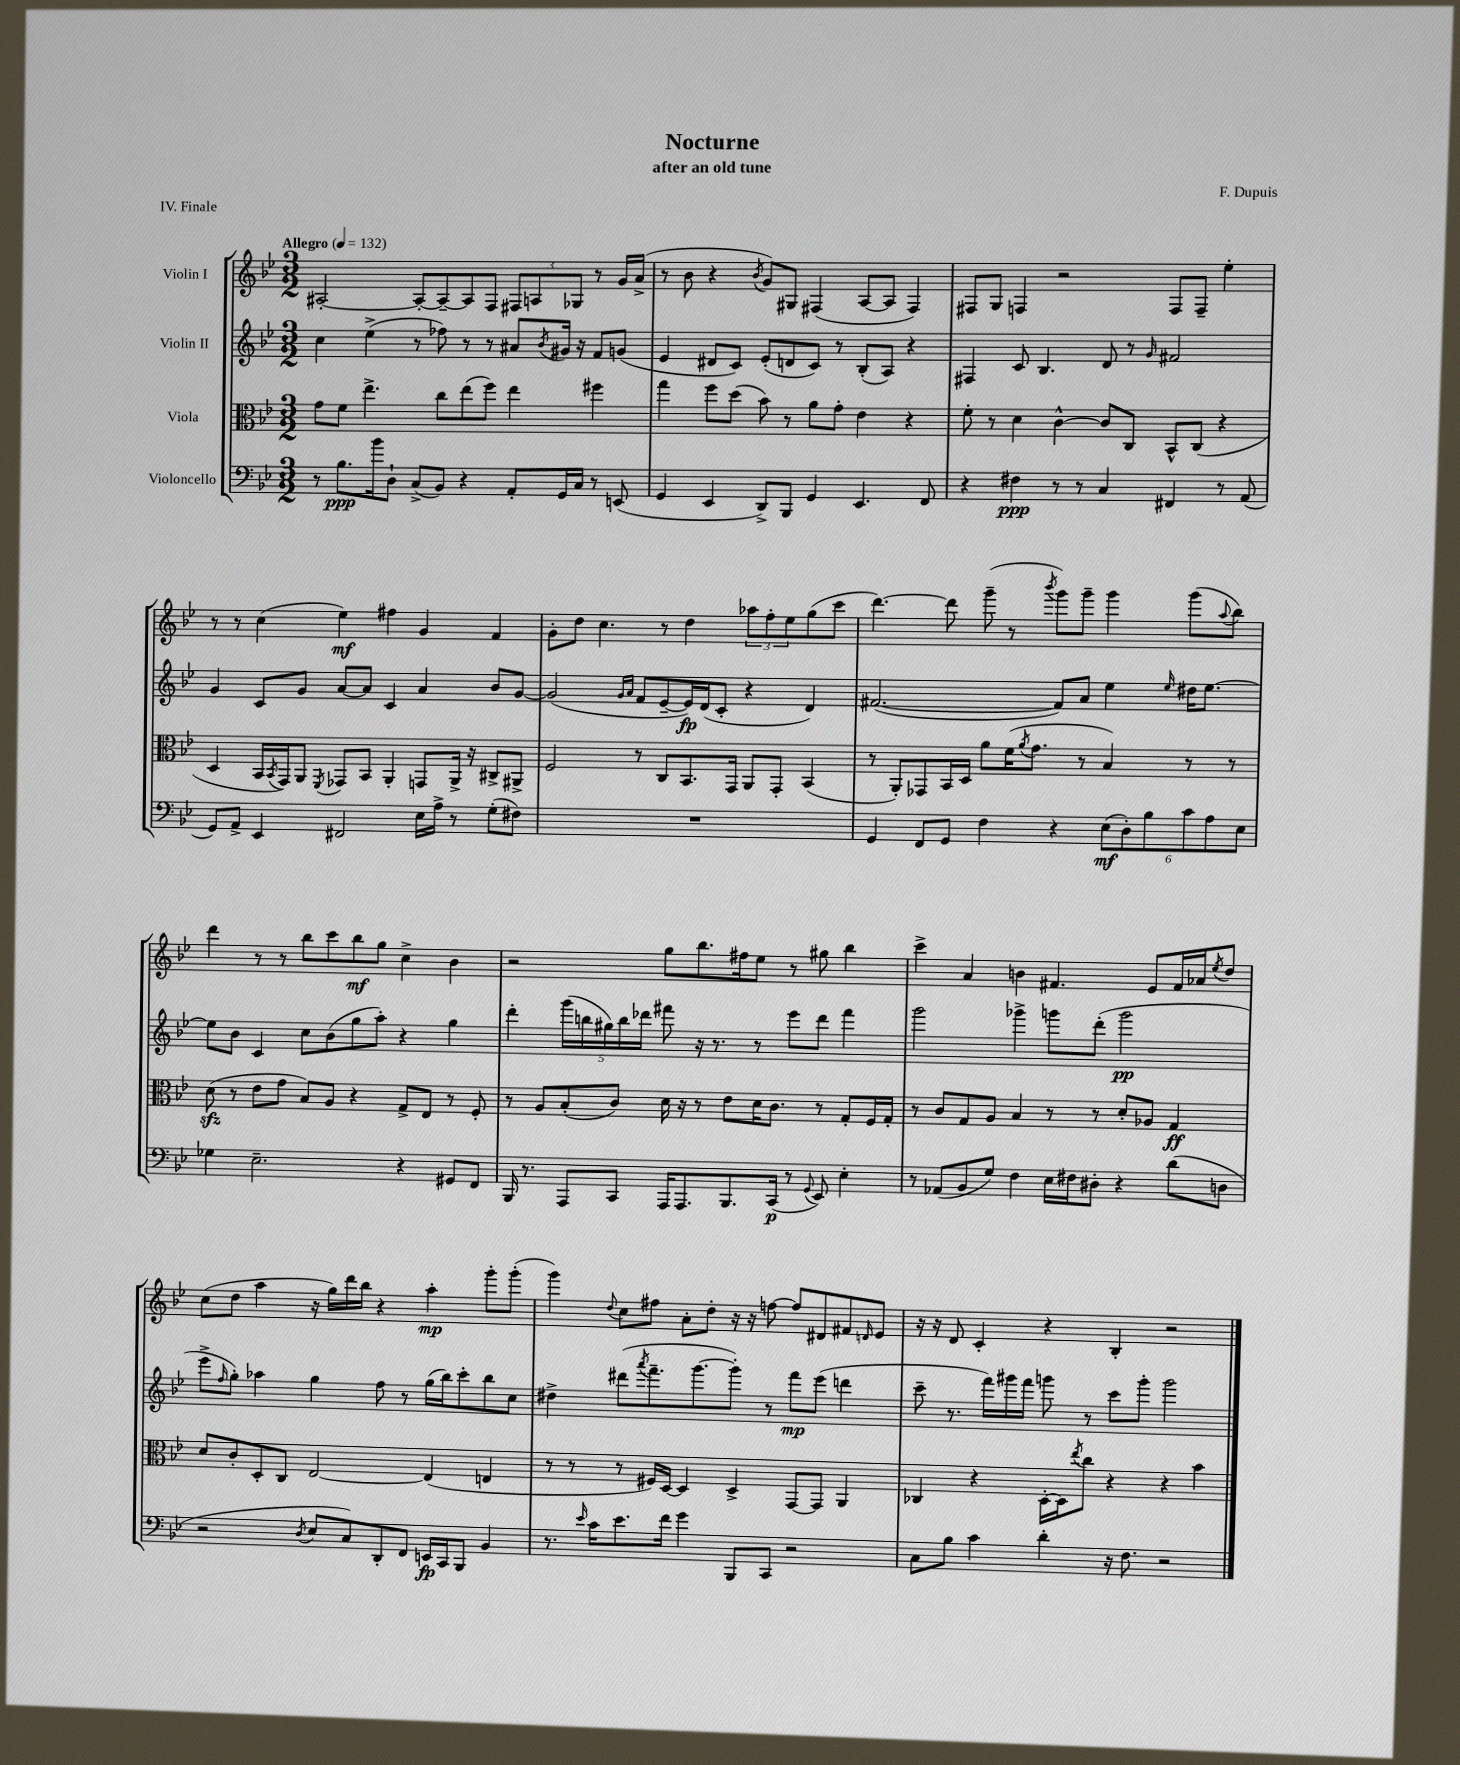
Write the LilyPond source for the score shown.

\header { title = "Nocturne" composer = "F. Dupuis" subtitle = "after an old tune" piece = "IV. Finale" }
<<
\new StaffGroup <<
\new Staff = "s0" \with { instrumentName = "Violin I" } {
    \clef treble \key bes \major \numericTimeSignature \time 3/2 \tempo "Allegro" 4 = 132
    ais2~-. ais8~-. ais8~-- ais8 f8 \tuplet 3/2 { fis8 a8 ges8 } r8 g'16 a'16->( |
    r8 bes'8 r4 \acciaccatura { bes'8 } g'8) gis8 fis4( a8~ a8 fis4) |
    fis8 g8 f4 r2 f8 f8-- ees''4-. |
    r8 r8 c''4( ees''4\mf) fis''4 g'4 f'4 |
    g'8-. d''8 c''4. r8 d''4 \tuplet 3/2 { aes''8 f''8-. ees''8 } g''8( c'''8 |
    d'''4.~) d'''8 g'''8--( r8 \acciaccatura { bes'''8 } g'''8) g'''8-- g'''4 g'''8( \appoggiatura { a''8 } bes''8) |
    d'''4 r8 r8 bes''8 c'''8 bes''8\mf g''8 c''4-> bes'4 |
    r2 g''8 bes''8. fis''16 ees''8 r8 gis''8 bes''4 |
    c'''4-> a'4 b'4 fis'4. ees'8 fis'16 aes'16 \acciaccatura { ees''8 } d''8 |
    c''8( d''8 a''4 r16 g''16) d'''16 bes''16 r4 a''4-.\mp g'''8-. g'''8-.( |
    g'''4) \appoggiatura { d''8 } c''8 fis''8 a'8-. d''8-. r16 r16 f''8~ f''8 dis'8 fis'8 \grace { d'16 } ees'8 |
    r16 r16 d'8 c'4-. r4 bes4-. r2 \bar "|." |
}
\new Staff = "s1" \with { instrumentName = "Violin II" } {
    \clef treble \key bes \major \numericTimeSignature \time 3/2
    c''4 ees''4->( r8 fes''8) r8 r8 ais'8 \acciaccatura { bes'8 } gis'16 r16 f'8 g'8( |
    ees'4 dis'8 c'8) ees'8-.( d'8 c'8) r8 bes8-.( a8) r4 |
    fis4 c'8 bes4. d'8 r8 \grace { g'16 } fis'2 |
    g'4 c'8 g'8 a'8~ a'8 c'4 a'4 bes'8 g'8~ |
    g'2( \grace { g'16 a'16 } f'8 ees'8~-- ees'16\fp) d'16( c'8-. r4 d'4) |
    fis'2.~( fis'8) a'8 ees''4 \grace { ees''16 } dis''16 ees''8.~ |
    ees''8 bes'8 c'4 c''8 bes'8( g''8 a''8-.) r4 g''4 |
    d'''4-. \tuplet 5/4 { g'''16( b''16 gis''16) b''16 des'''16 } fis'''8 r16 r8. r8 ees'''8 des'''8 fis'''4 |
    g'''2 ges'''4-> g'''8 d'''8-.( g'''2\pp |
    ees'''8-> \grace { f''16 } g''8-.) aes''4 g''4 f''8 r8 g''16( bes''16) c'''8-. bes''8 c''8 |
    dis''4-> dis'''8( \acciaccatura { a'''8 } f'''8.-- g'''8.~ g'''8-.) r8 f'''8\mp ees'''8( d'''4 |
    c'''8-- r8. f'''16) gis'''16 f'''16 g'''8 r8 c'''8 g'''8-. g'''2 \bar "|." |
}
\new Staff = "s2" \with { instrumentName = "Viola" } {
    \clef alto \key bes \major \numericTimeSignature \time 3/2
    g'8 f'8 ees''4.-> c''8 ees''8( f''8) ees''4 fis''4 |
    g''4 f''8 d''8( bes'8) r8 a'8 g'8-. ees'4 r4 |
    f'8-. r8 d'4 c'4~-^ c'8 c8 bes,8-^ c8( r4 |
    d4 bes,16 \acciaccatura { bes,8 } g,16) a,8 \acciaccatura { f,8 } ges,8 bes,8 a,4-. g,8 a,16-> r16 cis8-> ais,8-> |
    f2 r8 c8 bes,8. g,16 a,8 g,8-. bes,4( |
    r8 a,8-.) ges,8 bes,16 d16 a'8 f'16( \acciaccatura { a'8 } g'8. r8 bes4) r8 r8 |
    d'8\sfz( r8 ees'8 g'8 bes8) a8 r4 g8-> ees8 r8 f8-. |
    r8 a8 bes8-.( c'8) d'16 r16 r8 ees'8 d'16 c'8. r8 g8-. f16 g16-. |
    r8 c'8 g8 a8 bes4 r8 r8 d'8-. aes8 g4\ff |
    d'8 c'8-. d8-. c8 ees2~ ees4( e4 |
    r8 r8 r8 fis16) d16~ d4 d4-> g,8~ g,8 a,4 |
    ces4 r4 d16~-. d16 \acciaccatura { ees''8 } c''8 r4 r4 bes'4 \bar "|." |
}
\new Staff = "s3" \with { instrumentName = "Violoncello" } {
    \clef bass \key bes \major \numericTimeSignature \time 3/2
    r8 bes8.\ppp bes'16 d8-! c8->( bes,8) r4 a,8-. g,16 c16 r8 e,8( |
    g,4 ees,4 d,8->) bes,,8 g,4 ees,4. f,8 |
    r4 fis4\ppp r8 r8 c4 fis,4 r8 a,8( |
    g,8) a,8-> ees,4 fis,2 ees16 a16-> r8 g8-.( fis8) |
    R1. |
    g,4 f,8 g,8 f4 r4 \tuplet 6/4 { ees8\mf( d8-.) bes8 c'8 a8 ees8 } |
    ges4 ees2.-- r4 gis,8 f,8 |
    bes,,16 r8. a,,8 c,8 a,,16 a,,8. bes,,8. c,16\p( r8 \appoggiatura { g,8 } ees,8) ees4-. |
    r8 aes,8( bes,8 g8) f4 ees16 fis16 dis8-. r4 d'8( d8 |
    r2 \acciaccatura { d8 } ees8 c8) d,8-. f,8 e,16\fp c,16 bes,,8 bes,4 |
    r8. \grace { ees'16 } c'16 ees'8. f'16 g'4 bes,,8 c,8 r2 |
    c8 bes8 c'4 d'4-. r16 f8. r2 \bar "|." |
}
>>
>>
\layout { \context { \Score \remove "Bar_number_engraver" } }
